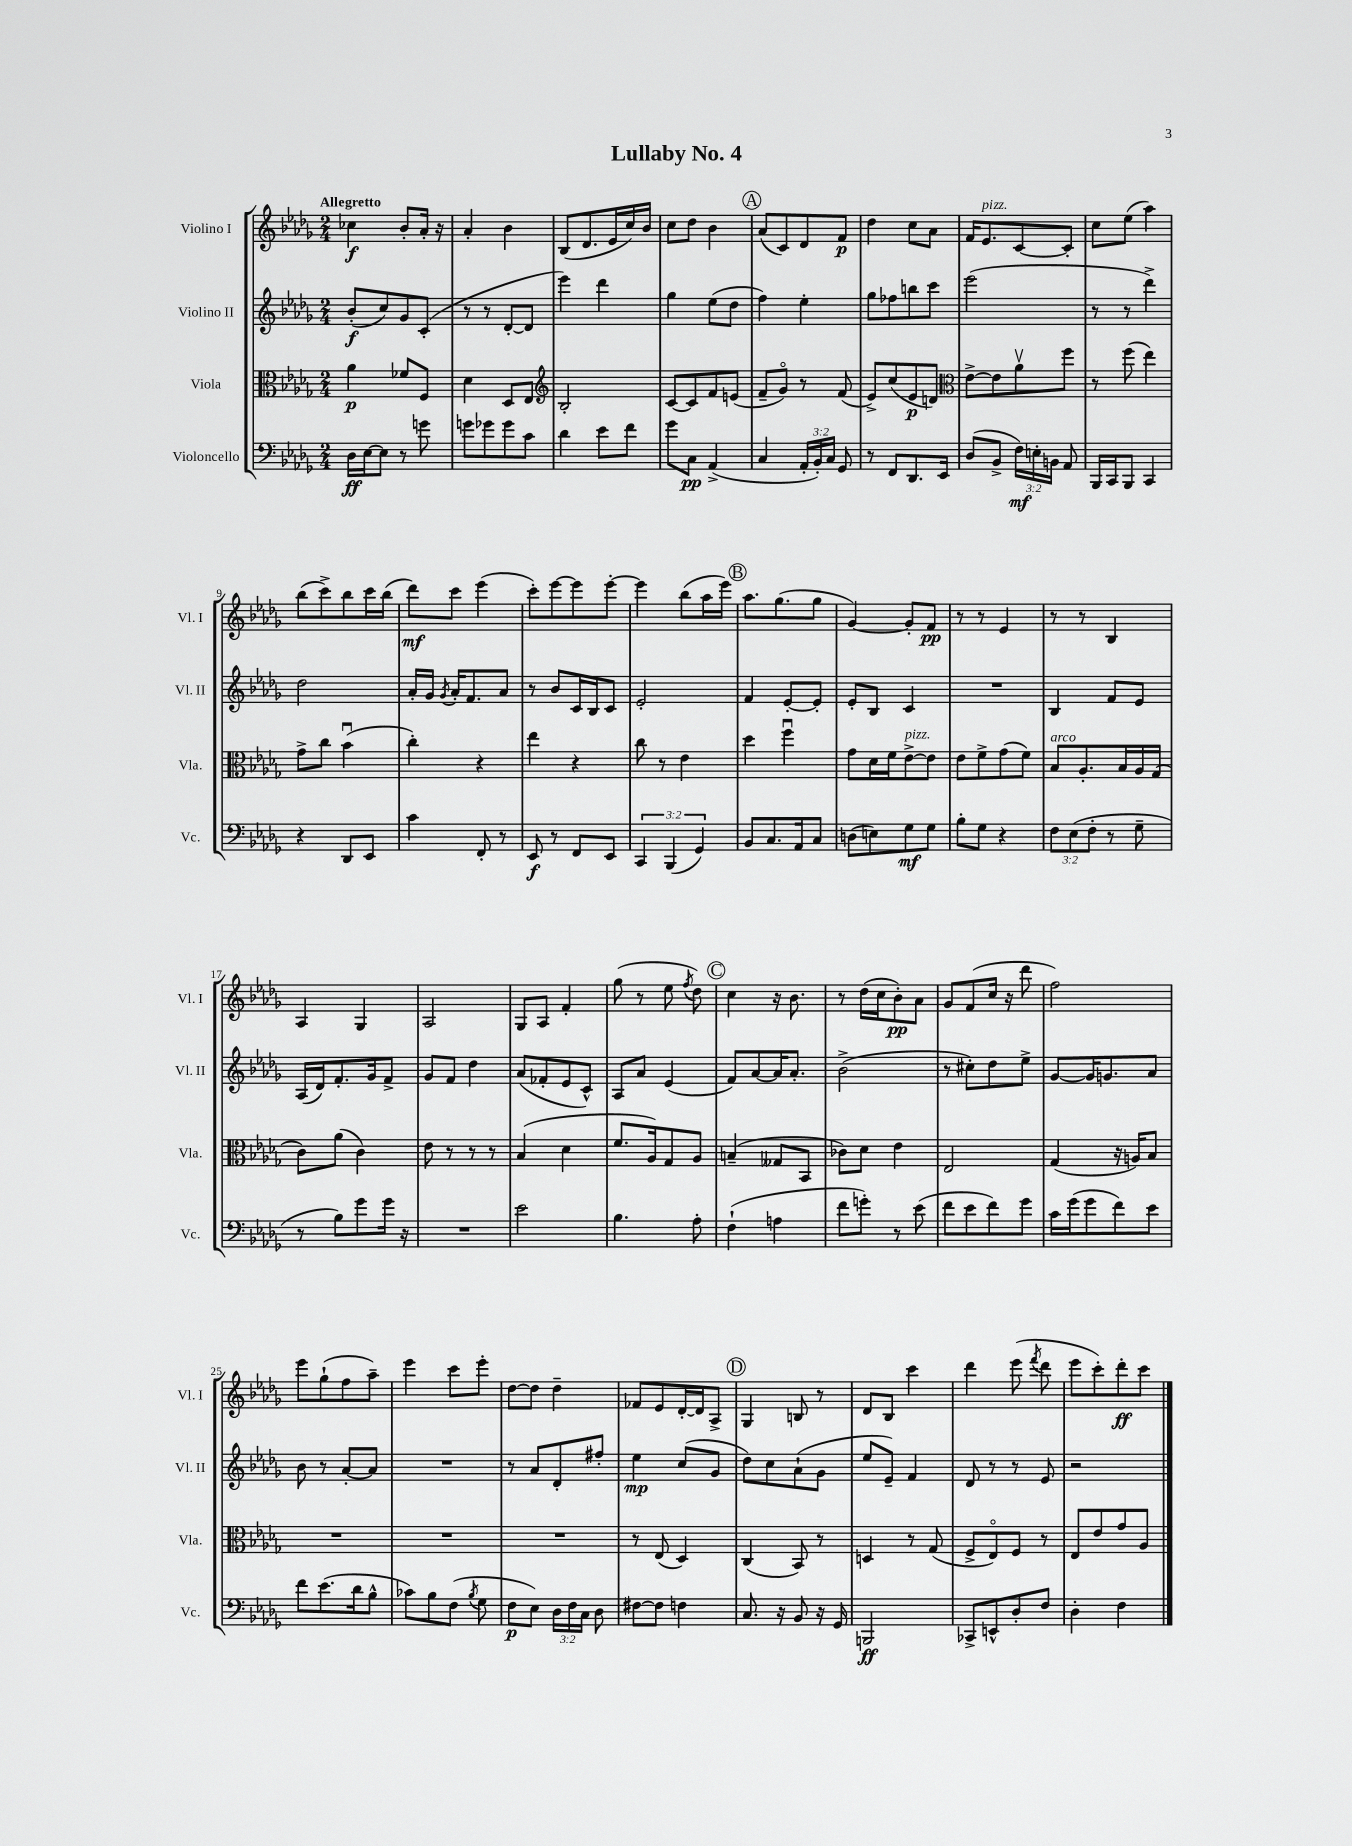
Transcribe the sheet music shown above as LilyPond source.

\header { title = "Lullaby No. 4" }
<<
\new StaffGroup <<
\new Staff = "s0" \with { instrumentName = "Violino I" shortInstrumentName = "Vl. I" } {
    \clef treble \key des \major \numericTimeSignature \time 2/4 \tempo "Allegretto"
    \autoBeamOff ces''4\f bes'8[-. aes'16]-. r16 |
    aes'4-. bes'4 |
    bes8[( des'8. ees'16 c''16) bes'16] |
    c''8[ des''8] bes'4 |
    \mark \markup { \circle "A" } aes'8[( c'8) des'8 f'8]\p |
    des''4 c''8[ aes'8] |
    f'16[ ees'8.^\markup { \italic "pizz." } c'8~ c'8]-. |
    c''8[ ees''8]( aes''4) |
    bes''8[( c'''8->) bes''8 c'''16 bes''16]( |
    des'''8[\mf) c'''8] ees'''4( |
    c'''8[-.) ees'''8~ ees'''8 ees'''8]~-. |
    ees'''4 bes''8[( aes''16 ees'''16]) |
    \mark \markup { \circle "B" } aes''8.[ ges''8.( ges''8] |
    ges'4~) ges'8[-. f'8]\pp |
    r8 r8 ees'4 |
    r8 r8 bes4 |
    aes4 ges4 |
    aes2 |
    ges8[ aes8] f'4-. |
    ges''8( r8 ees''8 \acciaccatura { f''8 } des''8) |
    \mark \markup { \circle "C" } c''4 r16 bes'8. |
    r8 des''16[( c''16 bes'8-.\pp) aes'8] |
    ges'8[ f'8( c''16] r16 des'''8 |
    f''2) |
    ees'''8[ ges''8-!( f''8 aes''8]--) |
    ees'''4 c'''8[ ees'''8]-. |
    des''8[~ des''8] des''4-- |
    fes'8[ ees'8 des'16~-. des'16 aes8]-> |
    \mark \markup { \circle "D" } ges4 b8 r8 |
    des'8[ bes8] c'''4 |
    des'''4 ees'''8( \acciaccatura { f'''8 } des'''8 |
    ees'''8[ c'''8-.) des'''8-.\ff c'''8] \bar "|." |
}
\new Staff = "s1" \with { instrumentName = "Violino II" shortInstrumentName = "Vl. II" } {
    \clef treble \key des \major \numericTimeSignature \time 2/4
    \autoBeamOff bes'8[-.\f( c''8) ges'8 c'8]-.( |
    r8 r8 des'8[~-. des'8] |
    ees'''4) des'''4 |
    ges''4 ees''8[( des''8] |
    \mark \markup { \circle "A" } f''4) ees''4-. |
    ges''8[ fes''8 b''8 c'''8] |
    ees'''2( |
    r8 r8 des'''4->) |
    des''2 |
    aes'16[-. ges'16] \acciaccatura { ges'8 } aes'16[-. f'8. aes'8] |
    r8 bes'8[ c'16 bes16 c'8] |
    ees'2-. |
    \mark \markup { \circle "B" } f'4 ees'8[~-. ees'8]-. |
    ees'8[-. bes8] c'4 |
    R2 |
    bes4 f'8[ ees'8] |
    aes16[( des'16) f'8.-. ges'16 f'8]-> |
    ges'8[ f'8] des''4 |
    aes'8[( fes'8-. ees'8 c'8]-^) |
    aes8[ aes'8] ees'4( |
    \mark \markup { \circle "C" } f'8[) aes'8~ aes'16 aes'8.]-. |
    bes'2->( |
    r8 cis''8[-.) des''8 ees''8]-> |
    ges'8[~ ges'16 g'8. aes'8] |
    bes'8 r8 aes'8[~-. aes'8] |
    R2 |
    r8 aes'8[ des'8-. fis''8]-. |
    ees''4\mp c''8[( ges'8] |
    \mark \markup { \circle "D" } des''8[) c''8 aes'8-!( ges'8] |
    ees''8[ ees'8]--) f'4 |
    des'8 r8 r8 ees'8 |
    r2 \bar "|." |
}
\new Staff = "s2" \with { instrumentName = "Viola" shortInstrumentName = "Vla." } {
    \clef alto \key des \major \numericTimeSignature \time 2/4
    \autoBeamOff aes'4\p fes'8[ f8] |
    des'4 des8[ ees8] |
    \clef treble bes2-. |
    c'8[~ c'8 f'8 e'8]( |
    \mark \markup { \circle "A" } f'8[-- ges'8]\flageolet) r8 f'8( |
    ees'8[->) c''8( ees'8\p d'8]) |
    \clef alto ees'8[~-> ees'8 aes'8\upbow f''8] |
    r8 f''8( ees''4) |
    ges'8[-> c''8] bes'4\downbow( |
    c''4-.) r4 |
    ees''4 r4 |
    c''8 r8 ees'4 |
    \mark \markup { \circle "B" } des''4 f''4\downbow |
    ges'8[ des'16 f'16 ees'8~->^\markup { \italic "pizz." } ees'8] |
    ees'8[ f'8-> ges'8( f'8]) |
    bes8[^\markup { \italic "arco" } aes8.-. bes16 aes16 ges16]( |
    c'8[) aes'8]( c'4) |
    ees'8 r8 r8 r8 |
    bes4( des'4 |
    f'8.[ aes16) ges8 aes8] |
    \mark \markup { \circle "C" } b4--( geses8[ bes,8] |
    ces'8[) des'8] ees'4 |
    ees2 |
    ges4( r16 a16[) bes8] |
    R2 |
    R2 |
    R2 |
    r8 ees8( des4) |
    \mark \markup { \circle "D" } c4( bes,8) r8 |
    d4 r8 ges8( |
    f8[-> ees8\flageolet) f8] r8 |
    ees8[ ees'8 ges'8 aes8] \bar "|." |
}
\new Staff = "s3" \with { instrumentName = "Violoncello" shortInstrumentName = "Vc." } {
    \clef bass \key des \major \numericTimeSignature \time 2/4 \override Staff.TupletNumber.text = #tuplet-number::calc-fraction-text
    \autoBeamOff des16[\ff ees16~ ees8] r8 g'8 |
    g'8[ ges'8 ges'8 c'8] |
    des'4 ees'8[ f'8] |
    ges'8[ c8]\pp aes,4->( |
    \mark \markup { \circle "A" } c4 \tuplet 3/2 { aes,16[-. bes,16-.) c16] } ges,8 |
    r8 f,8[ des,8. ees,16] |
    des8[( bes,8]-> \tuplet 3/2 { f16[\mf) e16-. b,16] } aes,8 |
    bes,,16[ c,16 bes,,8] c,4 |
    r4 des,8[ ees,8] |
    c'4 f,8-. r8 |
    ees,8\f r8 f,8[ ees,8] |
    \tuplet 3/2 { c,4 bes,,4( ges,4) } |
    \mark \markup { \circle "B" } bes,8[ c8. aes,16 c8] |
    d8[( e8) ges8\mf ges8] |
    bes8[-. ges8] r4 |
    \tuplet 3/2 { f8[ ees8( f8]-. } r8 ges8-- |
    r8 bes8[) ges'8 ges'16] r16 |
    R2 |
    ees'2 |
    bes4. aes8-. |
    \mark \markup { \circle "C" } f4-!( a4 |
    f'8[ g'8]-.) r8 ees'8( |
    f'8[ ees'8 f'8) ges'8] |
    c'16[ ges'16( ges'8 f'8) ees'8] |
    f'8[ ees'8.( des'16 bes8]-^ |
    ces'8[) bes8 f8]( \acciaccatura { bes8 } ges8 |
    f8[\p ees8]) \tuplet 3/2 { des16[ f16 c16] } des8 |
    fis8[~ fis8] f4 |
    \mark \markup { \circle "D" } c8. r16 bes,8 r16 ges,16 |
    b,,2\ff |
    ces,8[-> e,8-^ des8-. f8] |
    des4-. f4 \bar "|." |
}
>>
>>
